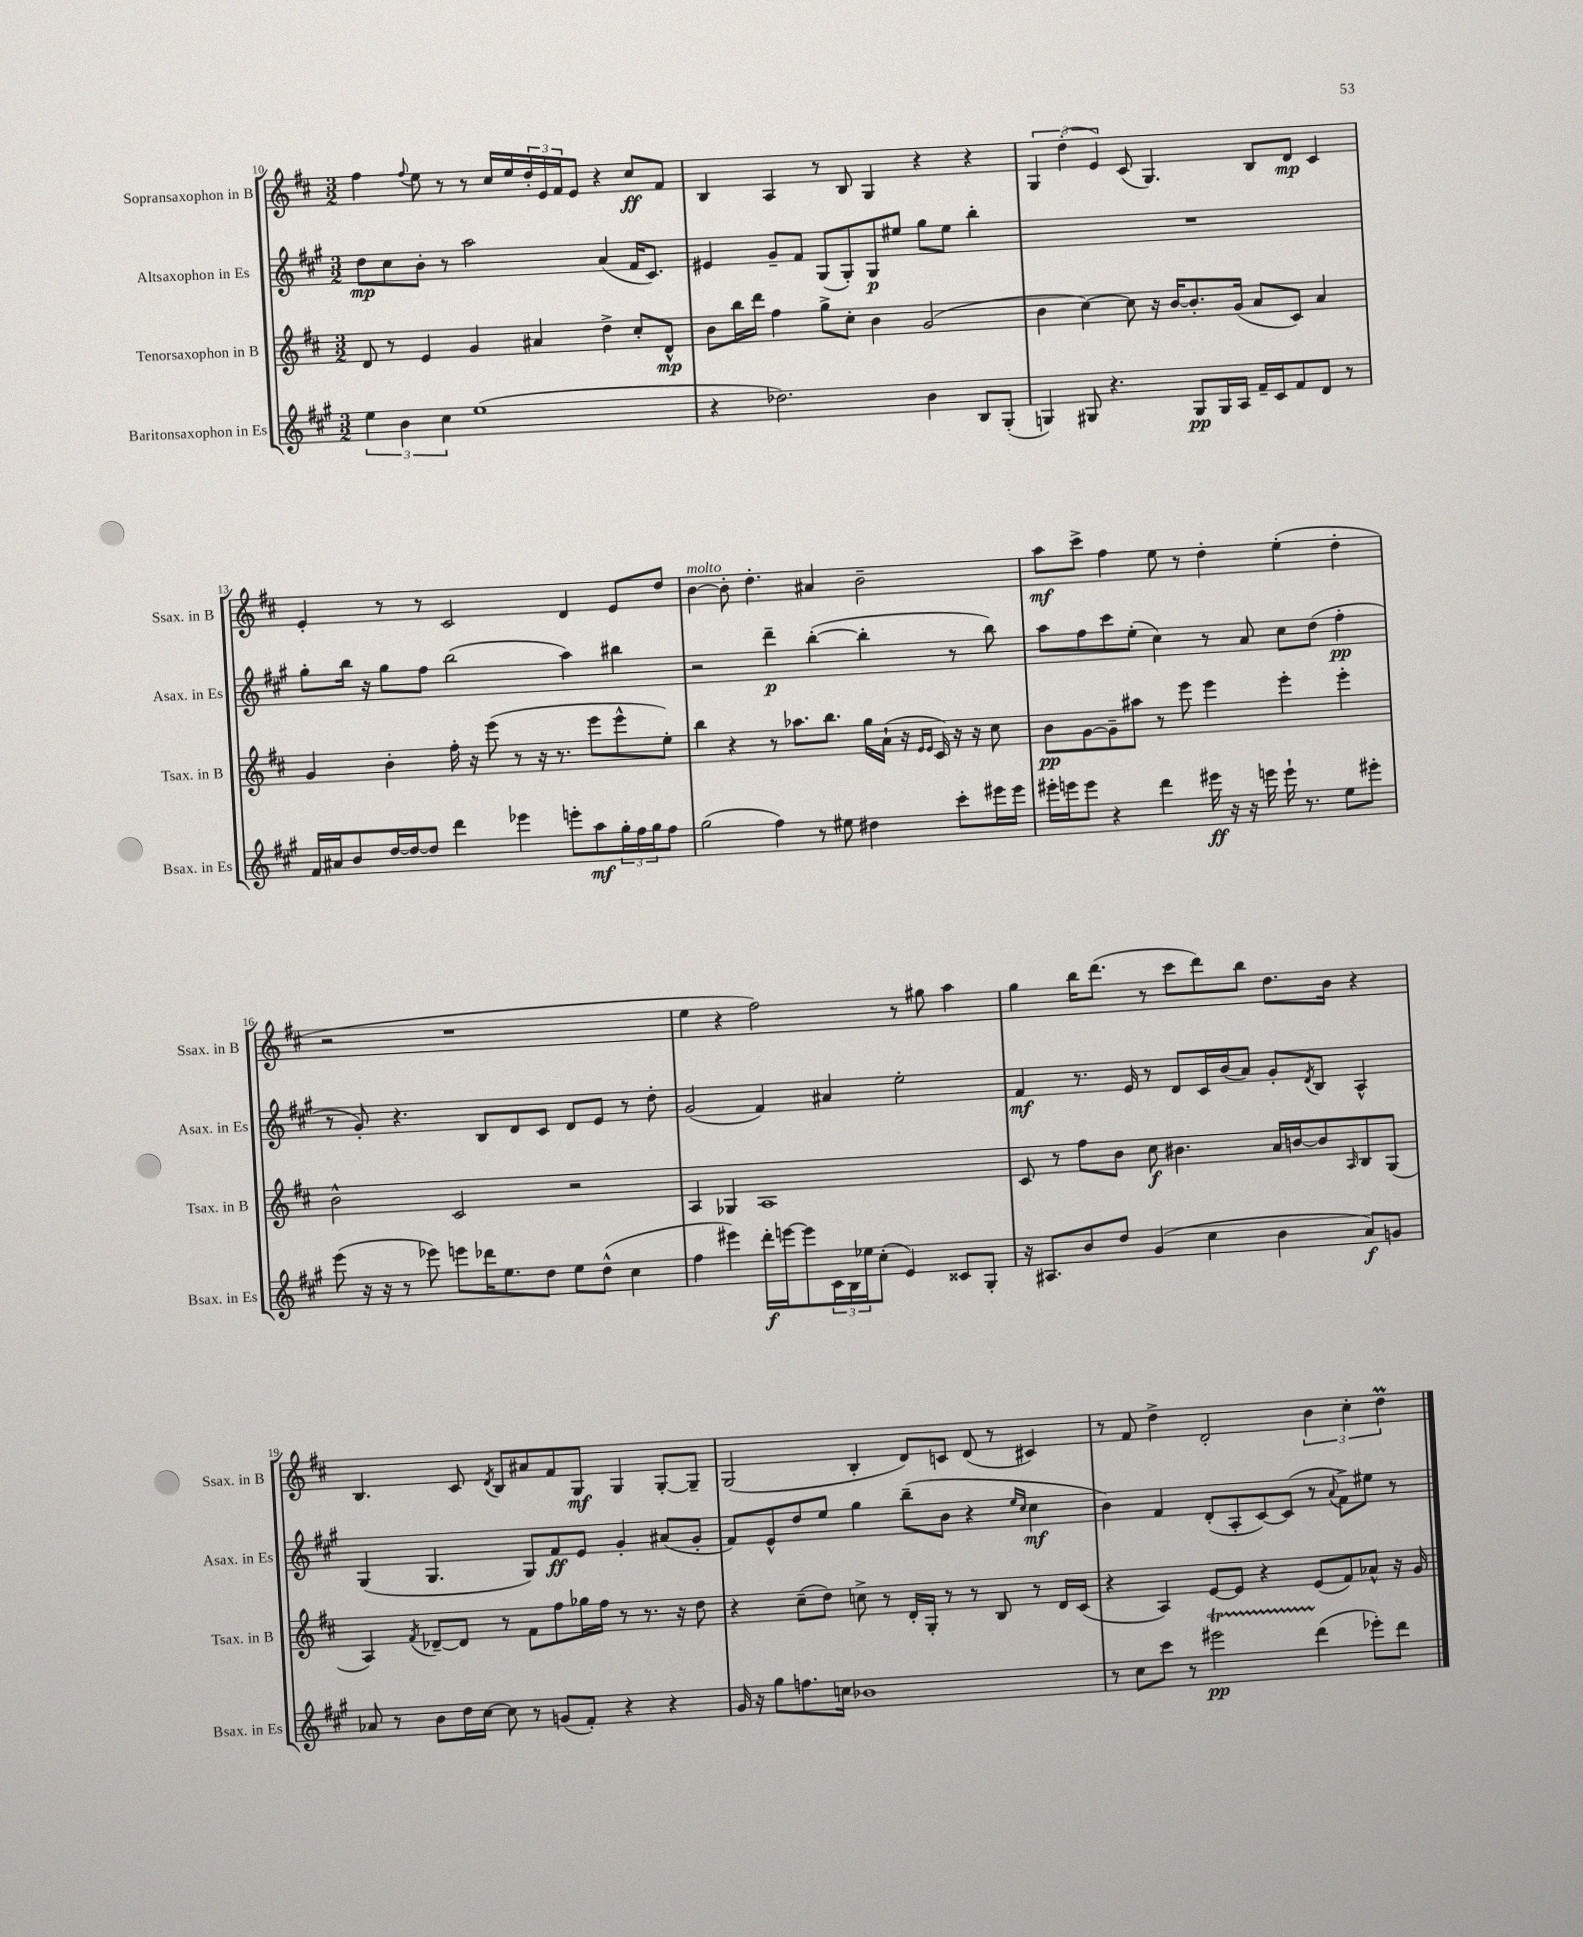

**kern	**kern	**kern	**kern
*staff4	*staff3	*staff2	*staff1
*clefG2	*clefG2	*clefG2	*clefG2
*k[f#c#g#]	*k[f#c#]	*k[f#c#g#]	*k[f#c#]
*M3/2	*M3/2	*M3/2	*M3/2
6ee	8d	8dd	4ff#
.	8r	8cc#	.
6b	.	.	.
.	.	.	8qqff#
.	4e	8b'	8ee
6cc#	.	.	.
.	.	8r	8r
(1ee	4g	2aa	8r
.	.	.	16cc#
.	.	.	16ee
.	4a#	.	24dd'
.	.	.	24e
.	.	.	24f#
.	.	.	8e
.	4dd^	(4a	4r
.	8cc#'	16f#	8cc#
.	.	8.c#)	.
.	8d^^	.	8f#
=	=	=	=
4r	8b	4e#	4B
.	16bb	.	.
.	16ddd	.	.
2.dd-)	4ff#	8g#~	4A
.	.	8f#	.
.	8gg^	(8G#	8r
.	8cc#'	8G#')	8B
.	4b	8G#	4G
.	.	8ee#	.
4b	(2g	8gg#	4r
.	.	8ee#	.
8B	.	4bb'	4r
(8G#'	.	.	.
=	=	=	=
4G)	4b	1.r	6G
.	.	.	(6dd'
8G#	[4cc#)	.	.
.	.	.	6e)
4.r	.	.	.
.	8cc#]	.	(8c#
.	16r	.	4.G)
.	[16b	.	.
8G#	8.b']	.	.
16G#	.	.	.
16A	(16g	.	.
16f#~	8a	.	8B
16c#	.	.	.
8f#	8c#)	.	8d
8d	4a	.	4c#
8r	.	.	.
=	=	=	=
16f#	4g	8gg#'	4e'
16a#	.	.	.
8b	.	16bb	.
.	.	16r	.
[16dd	4b'	8gg#	8r
16dd_	.	.	.
8dd]	.	8ff#	8r
4ddd	16ff#'	(2bb	2c#
.	16r	.	.
.	(8eee	.	.
4eee-	8r	.	.
.	16r	.	.
.	8.r	.	.
8eee'	.	4aa)	4d
8aa	8eee	.	.
24gg#'	8eee^^	4bb#	8e
24ff#	.	.	.
24gg#	.	.	.
8ff#	8ee')	.	8dd
=	=	=	=
(2gg#	4bb	2r	[4b
.	4r	.	8b']
.	.	.	4.dd'
4ff#)	8r	4ddd~	.
.	8.aa-	.	.
8r	.	([4bb'	4a#
.	8.bb	.	.
8ee#	.	.	.
4dd#	16gg	4bb']	2b~
.	(16a`	.	.
.	16r	.	.
.	16qqe	.	.
.	16qqe	.	.
.	16c#)	.	.
8ccc#'	16r	8r	.
.	16r	.	.
16eee#	8cc#	8bb)	.
16eee#	.	.	.
=	=	=	=
16eee#'	8b	8aa	8aa
16eee	.	.	.
8eee	[8g	8ff#	8ccc#^
4r	8g~]	8ccc#	4ff#
.	8aa#	(8ee'	.
4ddd	8r	4cc#)	8ee
.	8eee	.	8r
16eee#	4eee	8r	4dd'
16r	.	.	.
16r	.	8a	.
16eee	.	.	.
16eee`	4eee'	8cc#	(4ee'
8.r	.	.	.
.	.	(8dd	.
8ee	4eee'	4ff#'	4dd'
8eee#'	.	.	.
=	=	=	=
(8eee	2b^^	8r	2r
16r	.	8g#')	.
16r	.	.	.
8r	.	4.r	.
8eee-)	.	.	.
8eee	2c#	.	1r
16ddd-	.	8B	.
8.ee	.	.	.
.	.	8d	.
8dd	.	8c#	.
8ee	2r	8d	.
(8dd^^	.	8e	.
4cc#	.	8r	.
.	.	8dd'	.
=	=	=	=
4ff#	4A	(2g#	4ee
4eee#)	4G-	.	4r
16ddd'	1A	4f#)	2ff#)
[16eee	.	.	.
8eee]	.	.	.
24c#	.	4a#	.
24B	.	.	.
24ee-	.	.	.
(8cc#'	.	.	.
4e)	.	2ee'	8r
.	.	.	8gg#
8c##	.	.	4aa
8G#'	.	.	.
=	=	=	=
16r	8c#	4f#	4gg
8.A#	.	.	.
.	8r	.	.
8b	8ff#	8.r	16bb
.	.	.	(8.ddd
8dd	8b	.	.
.	.	16e	.
(4g#	8cc#	8r	8r
.	4.b#	8d	8ccc#
4cc#	.	16c#	8ddd)
.	.	(16b	.
.	.	8a)	8bb
4b	16a	8g#'	8.dd
.	[16b	.	.
.	.	8qd	.
.	8b]	8B	.
.	.	.	16b
.	16qqA	.	.
8a)	8B	4A^^	4r
8g	(8G	.	.
=	=	=	=
8a-	4A)	(4G#	4.B
8r	.	.	.
.	8qf#	.	.
8b	[8d-~	4.G#	.
16dd	8d-]	.	8c#
[16cc#	.	.	.
.	.	.	8qd
8cc#]	8r	.	8B
8r	8f#	8G#)	8a#
(8g	8ff#	8f#	8f#
8f#')	16gg-	8e	8G
.	16ff#	.	.
4r	8r	4g#'	4G
.	8.r	.	.
4r	.	(8a#	[8G'
.	16r	.	.
.	8dd	8g#'	8G~]
=	=	=	=
16g#	4r	8f#)	(2G
16r	.	.	.
8gg#	.	8e^^	.
8.ff	(8cc#~	8dd	.
.	8dd)	8ee	.
16cc	.	.	.
1b-	8cc^	4gg#	4B'
.	8r	.	.
.	16d'	(8bb~	8d)
.	16G'	.	.
.	8r	8b	8c
.	8r	4r	(8d
.	8B	.	8r
.	.	16qqee	.
.	.	16qqcc#	.
.	8r	4cc#	4c#)
.	16d	.	.
.	(16c#	.	.
=	=	=	=
8r	4r	4b)	8r
8cc#	.	.	8f#
8ccc#	4A)	4f#	4dd^
8r	.	.	.
2eee#	[8e	(8d'	2d'
.	8e]	8A'	.
.	4r	[8c#)	.
.	.	(8c#]	.
(4ddd	(8e	8r	6b
.	.	8qqa	.
.	8f#)	8f#^)	.
.	.	.	6cc#'
8eee-')	8a-^^	8ee#	.
.	.	.	6dd
8ddd	16r	8r	.
.	16g	.	.
==	==	==	==
*-	*-	*-	*-
